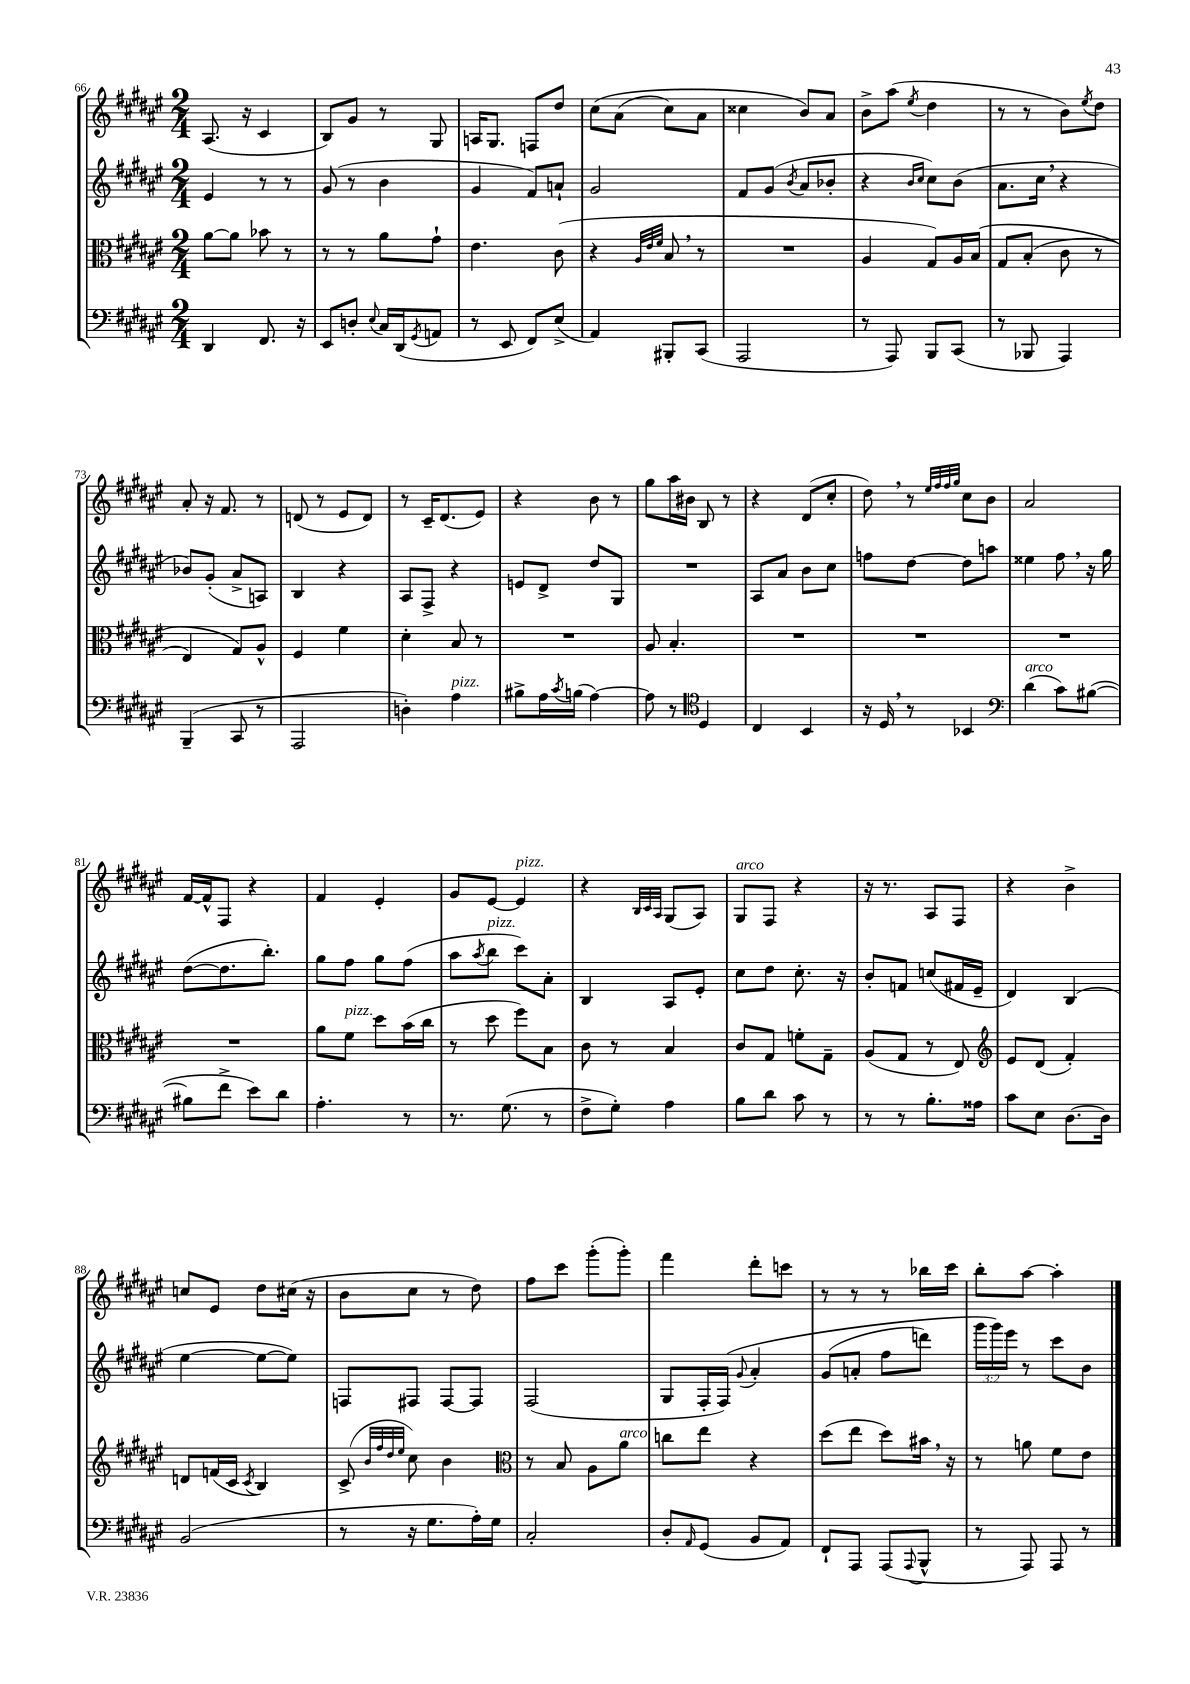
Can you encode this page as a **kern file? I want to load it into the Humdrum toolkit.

**kern	**kern	**kern	**kern
*staff4	*staff3	*staff2	*staff1
*clefF4	*clefC3	*clefG2	*clefG2
*k[f#c#g#d#a#e#]	*k[f#c#g#d#a#e#]	*k[f#c#g#d#a#e#]	*k[f#c#g#d#a#e#]
*M2/4	*M2/4	*M2/4	*M2/4
4DD#	[8a#	4e#	(8.A#
.	8a#]	.	.
.	.	.	16r
8.FF#	8b-	8r	4c#
.	8r	8r	.
16r	.	.	.
=	=	=	=
8EE#	8r	(8g#	8B)
8D'	8r	8r	8g#
8qqE#	.	.	.
16C#	8a#	4b	8r
(16DD#	.	.	.
8qGG#	.	.	.
8AA	8g#`	.	8G#
=	=	=	=
8r	4.e#	4g#	16A
.	.	.	8.G#
8EE#	.	.	.
8FF#)	.	8f#)	8F
(8E#^	(8c#	8a`	8dd#
=	=	=	=
4AA#)	4r	2g#	&(8cc#
.	.	.	(8a#
.	32qqA#	.	.
.	32qqe#	.	.
.	32qqf#	.	.
8BBB#'	8B	.	8cc#)
(8CC#	8r	.	8a#
=	=	=	=
2AAA#	2r	8f#	4cc##
.	.	(8g#	.
.	.	8qb	.
.	.	8a#	8b&)
.	.	8b-'	8a#
=	=	=	=
8r	4A#	4r	8b^
8AAA#)	.	.	(8aa#
.	.	16qqb	.
.	.	16qqcc#	8qee#
8BBB	8G#)	8cc#)	4dd#
(8CC#	16A#	(8b	.
.	&(16B	.	.
=	=	=	=
8r	8G#	8.a#	8r
8BBB-	(8B'	.	8r
.	.	16cc#	.
4AAA#)	8c#	4r	8b)
.	.	.	8qee#
.	8r	.	8dd#
=	=	=	=
(4BBB~	4E#)	8b-)	8a#'
.	.	(8g#'	16r
.	.	.	8.f#
8CC#	8G#&)	8a#^	.
8r	8A#^^	8A)	8r
=	=	=	=
2AAA#	4F#	4B	(8d
.	.	.	8r
.	4f#	4r	8e#
.	.	.	8d)
=	=	=	=
4D')	4d#'	8A#	8r
.	.	8F#^	16c#~
.	.	.	(8.d#
4A#	8B	4r	.
.	8r	.	8e#)
=	=	=	=
8B#^	2r	8e	4r
16A#	.	8d#^	.
8qc#	.	.	.
(16B	.	.	.
[4A#)	.	8dd#	8b
.	.	8G#	8r
=	=	=	=
8A#]	8A#	2r	8gg#
8r	4.B'	.	16aa#
.	.	.	16b#
*clefC4	*	*	*
4D#	.	.	8B
.	.	.	8r
=	=	=	=
4C#	2r	8A#	4r
.	.	8a#	.
4BB	.	8b	(8d#
.	.	8cc#	8cc#'
=	=	=	=
16r	2r	8ff	8dd#)
16D#	.	.	.
8r	.	[8dd#	8r
.	.	.	32qqee#
.	.	.	32qqff#
.	.	.	32qqff#
.	.	.	32qqgg#
4BB-	.	8dd#]	8cc#
.	.	8aa	8b
=	=	=	=
*clefF4	*	*	*
(4d#	2r	4ee##	2a#
8c#)	.	8ff#	.
([8B#	.	16r	.
.	.	16gg#	.
=	=	=	=
8B#]	2r	([8dd#	[16f#
.	.	.	16f#^^]
8f#^	.	8.dd#]	8F#
8e#)	.	.	4r
.	.	8.bb')	.
8d#	.	.	.
=	=	=	=
4.A#'	8a#	8gg#	4f#
.	8f#	8ff#	.
.	8dd#	8gg#	4e#'
8r	(16b	(8ff#	.
.	16cc#	.	.
=	=	=	=
8.r	8r	8aa#	8g#
.	.	8qaa#	.
.	8dd#	8bb	[8e#
(8.G#	.	.	.
.	8ff#)	8ccc#)	4e#]
8r	8B	8a#'	.
=	=	=	=
8F#^	8c#	4B	4r
8G#')	8r	.	.
.	.	.	32qqB
.	.	.	32qqc#
.	.	.	32qqA#
4A#	4B	8A#	(8G#
.	.	8e#'	8A#)
=	=	=	=
8B	8c#	8cc#	8G#
8d#	8G#	8dd#	8F#
8c#	8f'	8.cc#'	4r
8r	8G#~	.	.
.	.	16r	.
=	=	=	=
8r	(8A#	8b'	16r
.	.	.	8.r
8r	8G#	8f	.
8.B'	8r	(8cc	8A#
.	8E#)	16f#	8F#
16A##	.	16e#~	.
=	=	=	=
*	*clefG2	*	*
8c#	8e#	4d#)	4r
8E#	(8d#	.	.
[8.D#	4f#')	(4B	4b^
16D#]	.	.	.
=	=	=	=
(2BB	8d	[4ee#	8cc
.	(16f	.	8e#
.	16c#	.	.
.	8qc#	.	.
.	4B)	8ee#_	8dd#
.	.	8ee#])	(16cc#
.	.	.	16r
=	=	=	=
8r	(8c#^	8F	8b
.	32qqb	.	.
.	32qqff#	.	.
.	32qqdd#	.	.
.	32qqee#	.	.
16r	8cc#)	8F#	8cc#
8.G#	.	.	.
.	4b	[8F#	8r
16A#')	.	8F#]	8dd#)
16G#	.	.	.
=	=	=	=
*	*clefC3	*	*
2C#'	8r	(2F#	8ff#
.	8B	.	8ccc#
.	8A#	.	(8ggg#'
.	8a#	.	8ggg#')
=	=	=	=
8D#'	8cc	8G#	4fff#
16qqAA#	.	.	.
(8GG#	8ee#	16F#'	.
.	.	&(16F#)	.
.	.	8qqg#	.
8BB	4r	4a#'	8ddd#'
8AA#)	.	.	8ccc
=	=	=	=
8FF#`	(8dd#	(8g#	8r
8AAA#	8ee#	8a'	8r
(8AAA#	8dd#)	8ff#	8r
8qqAAA#	.	.	.
8BBB^^	16b#	8ddd)	16bb-
.	16r	.	16ccc#
=	=	=	=
8r	8r	24ggg#	8bb'
.	.	24ggg#&)	.
.	.	24eee#	.
8AAA#)	8a	8r	[8aa#
8AAA#	8f#	8ccc#	4aa#']
8r	8e#	8b	.
==	==	==	==
*-	*-	*-	*-
